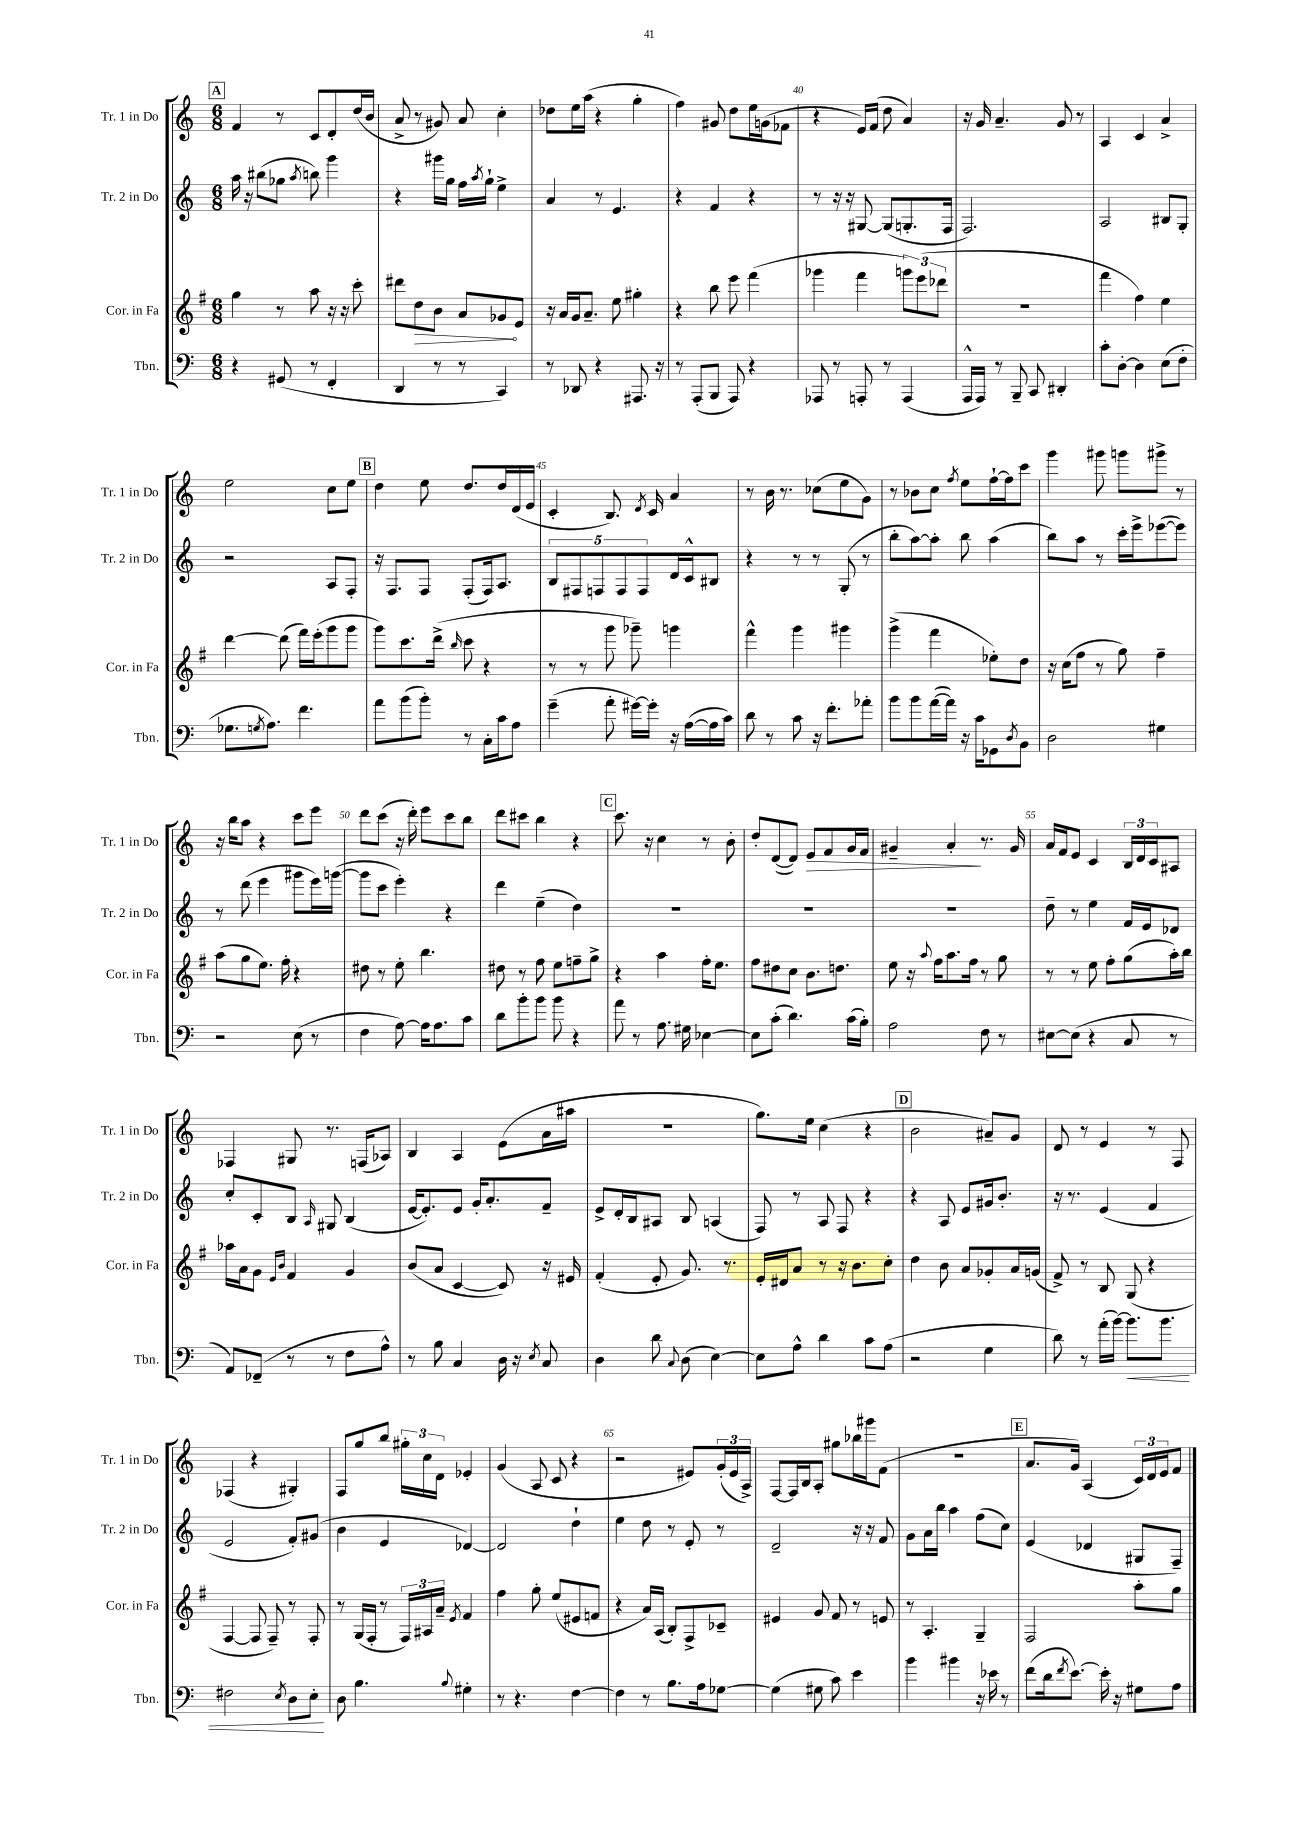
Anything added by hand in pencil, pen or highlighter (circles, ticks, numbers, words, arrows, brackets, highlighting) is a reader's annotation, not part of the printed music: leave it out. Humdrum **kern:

**kern	**kern	**kern	**kern
*staff4	*staff3	*staff2	*staff1
*clefF4	*clefG2	*clefG2	*clefG2
*k[]	*k[f#]	*k[]	*k[]
*M6/8	*M6/8	*M6/8	*M6/8
4r	4gg\	16aa\	4f/
.	.	16r	.
.	.	(8bb#\L	.
(8GG#/	8r	8gg-\J	8r
.	.	8qaa/	.
8r	8aa\	8bb\)	8c/L
4FF'/	16r	4ggg\	8d'/
.	16r	.	.
.	8ccc'\	.	(16dd/L
.	.	.	16b/JJ
=	=	=	=
4DD/	8ddd#\L	4r	8a^/
.	8dd\	.	8r
8r	8b\J	16ggg#\LL	8g#/)
.	.	16gg\JJ	.
8r	8a/L	16ff\LL	8a/
.	.	8qaa/	.
.	.	16gg`\JJ	.
4CC/)	8g-/	4ee^\	4cc'\
.	8e/J	.	.
=	=	=	=
8r	16r	4a/	8dd-\L
.	16a/LL	.	.
8DD-/	16g/J	.	16ee\L
.	8.a~/J	.	(16aa\JJ
4r	.	8r	4r
.	8ee\	4.e/	.
8.AAA#/	4gg#'\	.	4gg'\
16r	.	.	.
=	=	=	=
8r	4r	4r	4ff\)
(8AAA'/L	.	.	.
8BBB/J	8bb\	4f/	8g#/
8AAA/)	8eee\	.	8dd\L
4r	(4fff#\	4r	16ee\L
.	.	.	(16g\J
.	.	.	8f-\J
=	=	=	=
8AAA-/	4ggg-\	8r	4r
8r	.	16r	.
.	.	16r	.
8AAA'/	4fff#\	[8G#/	16e/LL)
.	.	.	(16f/JJ
8r	.	(8G#/]L	8dd\
(4AAA/	12ggg\L)	8.G'/	4a/)
.	(12eee\	.	.
.	12ddd-\J	.	.
.	.	16F/Jk	.
=	=	=	=
16AAA^^/LL	2.r	2.F/)	16r
16AAA/JJ)	.	.	16g/
8r	.	.	4.a~/
8BBB~/	.	.	.
8CC/	.	.	.
4DD#'/	.	.	8g/
.	.	.	8r
=	=	=	=
8c'\L	4fff#\	2A/	4A/
[8D'\J	.	.	.
4D\]	4ff#\)	.	4c/
(8E\L	4ee\	8B#/L	4a^/
8F'\J	.	8G'/J	.
=	=	=	=
8.G-\L	[4ddd\	2r	2ee\
8qG/	.	.	.
8.A\J)	.	.	.
.	(8ddd\]	.	.
4.f\	16fff#\LL)	.	.
.	(16eee'\J	.	.
.	8ggg\	8A/L	8cc\L
.	8ggg\J	8F'/J	8ee\J
=	=	=	=
8a\L	8ggg\L)	16r	4dd\
.	.	8.F/L	.
(8b\	8.ccc\	.	.
8b'\J)	.	8F/J	8ee\
.	(16ddd^\Jk	.	.
.	16qqbb/	.	.
8r	8ccc\	(8F'/L	8.dd/L
16C'\LL	4r	16F/k)	.
16c\J	.	8.A/J	16dd/L
8A\J	.	.	(16d/
.	.	.	16e/JJ
=	=	=	=
(4g~\	8r	10B/L	4c'/
.	.	10F#/	.
.	8r	.	.
.	.	10F/	.
8a'\	8ggg\	.	8.B/)
.	.	10F/	.
[16g#\LL)	8ggg-~\)	.	.
.	.	10F/	.
.	.	.	8qd/
16g#'\]JJ	.	.	16c/
16r	4ggg\	16d/L	4a/
([16A\LL	.	16c^^/J	.
16A\]	.	8B#/J	.
16c\JJ)	.	.	.
=	=	=	=
8d\	4fff#^^\	4r	8r
8r	.	.	16b\
.	.	.	8.r
8c\	4ggg\	8r	.
16r	.	8r	(8cc-\L
8.f'\L	.	.	.
.	4ggg#\	(8G'/	8ee\
8a-'\J	.	8r	8g\J)
=	=	=	=
8b\L	(4ggg^\	8bb'\L	8r
8b\	.	[8aa\)	8b-\L
([16a\L	4fff#\	8aa'\]J	8cc\J
16a\]JJ)	.	.	.
.	.	.	8qff/
16r	.	8bb\	8ee\L
16c\LK	.	.	.
8GG-\	8ee-'\L)	(4aa\	[16ff`\L
.	.	.	16ff\]J
8qD/	.	.	.
8BB\J	8dd\J	.	8ccc\J
=	=	=	=
2D\	16r	8bb\L)	4ggg\
.	(16cc\LK	.	.
.	8ff#\J	8aa\J	.
.	8r	8r	8ggg#\
.	8gg\)	16ccc'\LL	8ggg\L
.	.	16eee^\J	.
4G#\	4ff#~\	([8eee-\	8ggg#^\J
.	.	8eee-\]J)	8r
=	=	=	=
2r	(8aa\L	8r	16r
.	.	.	16bb\LK
.	8gg\	(8ddd\	8aa\J
.	8.ee\J)	4eee\	4r
.	16ff#'\	.	.
(8E\	4r	8ggg#\L	8ccc\L
8r	.	16eee\L)	8eee\J
.	.	([16ggg\JJ	.
=	=	=	=
4F\	8dd#\	8ggg\]L	8ddd\L
.	8r	8ccc\J	(8ccc\J
[8A\)	8ee'\	4eee'\)	16r
.	.	.	16ddd'\)
16A\]LK	4.bb\	.	8eee\L
8.A\	.	.	.
.	.	4r	8ccc\
8c\J	.	.	8bb\J
=	=	=	=
8d\L	8dd#\	4ddd\	8ddd\L
8b'\	8r	.	8ccc#\J
8b\J	8ff#\	(4ee~\	4bb\
8b\	8ee\L	.	.
4r	8ff~\	4dd\)	4r
.	8gg^\J	.	.
=	=	=	=
8a\	4r	2.r	8.ccc\
8r	.	.	.
.	.	.	16r
8.A\	4aa\	.	4cc\
16G#\	.	.	.
[4E-\	16ff#'\LK	.	8r
.	8.ee\J	.	.
.	.	.	8b'\
=	=	=	=
8E-\]L	8ff#\L	2.r	8dd'/L
(8c'\J	8dd#\	.	([8d/
4.d\)	8cc\J	.	8d/]J)
.	8.b\L	.	8e/L
.	.	.	8f/
.	8.dd\J	.	.
(16c\LL	.	.	16g/L
16B'\JJ)	.	.	16f/JJ
=	=	=	=
2A\	8ee\	2.r	4g#~/
.	16r	.	.
.	8qqaa/	.	.
.	16ff#\LK	.	.
.	8.aa\	.	4a'/
.	16ff#\Jk	.	.
8F\	8r	.	8.r
8r	8gg\	.	.
.	.	.	16g#/
=	=	=	=
[8E#\L	8r	8dd~\	16a/LL
.	.	.	16f/J
(8E#\]J	8r	8r	8e/J
4r	8ee\	4ee\	4c/
.	8ff#'\L	.	.
8C/	(8gg\	16f/LL	24B/LL
.	.	.	24d/
.	.	16e/J	.
.	.	.	24c/J
8r	16aa'\L)	8d-/J	8A#/J
.	16bb\JJ	.	.
=	=	=	=
8AA/L)	16aa-\LL	8cc'/L	4F-/
.	16a\J	.	.
(8FF-~/J	8g\J	8c'/	.
.	16qqe/LL	.	.
.	16qqb/JJ	.	.
8r	4f#/	8B/J	8G#/
.	.	16qqA/	.
8r	.	8G#/	8.r
8F\L	4g/	(4B/	.
.	.	.	(16F/LK
8A^^\J)	.	.	8A-/J)
=	=	=	=
8r	(8b/L	[16e/LK	4B/
.	.	8.e'/])	.
8B\	8a/J	.	.
4C/	[4c/	8e/J	4A/
.	.	16g'/LK	.
.	.	8.a'/	.
16D\	8c/])	.	(8e\L
16r	.	.	.
8qE/	.	.	.
8C/	16r	8f~/J	16a\L
.	16e#/	.	16aa#\JJ
=	=	=	=
4D\	(4f#'/	8e^/L	2.r
.	.	16d'/L	.
.	.	16B/J	.
8d\	8e'/	8A#/J	.
8qqC/	.	.	.
(8D\	8.g/)	8B/	.
[4E\)	.	(4A/	.
.	8.r	.	.
=	=	=	=
8E\]L	16e'/LL	8F/)	8.gg\L)
.	16d#/J	.	.
8A^^\J	8a/J	8r	.
.	.	.	16ee\Jk
4d\	8r	8A/	(4cc\
.	16r	8F/	.
.	8.b\L	.	.
8c\L	.	4r	4r
(8A\J	8cc'\J	.	.
=	=	=	=
2r	4dd\	4r	2b\
.	8b\	8A/	.
.	8a/L	8e/L	.
4G\	8g-'/	16g#/k	8a#~/L)
.	.	8.b'/J	.
.	16a/L	.	8g/J
.	(16g/JJ	.	.
=	=	=	=
8d\)	8f#^/)	16r	8d/
.	.	8.r	.
8r	8r	.	8r
(16a'\LL	8B/	(4e/	4e/
[16b\JJ)	.	.	.
8.b\]L	(8G/	.	.
.	4r	4f/	8r
8.b\J	.	.	.
.	.	.	8F/
=	=	=	=
2F#\	[4F#/	2e/	(4F-/
.	8F#/]	.	4r
.	8F#~/)	.	.
8qE/	.	.	.
8D\L	8r	8f'/L)	4G#'/)
8E'\J	8F#'/	(8g#/J	.
=	=	=	=
8D\	8r	4b\	8F/L
4.B\	(16G/LL	.	8gg/
.	16F#'/JJ	.	.
.	8r	4e/	8bb/J
.	24F#/LL)	.	24gg#'\LL
.	24A#/	.	24cc\
.	24a~/JJ	.	24d\JJ
8qqB/	8qe/	.	.
4G#'\	4f#/	[4d-/)	4e-'/
=	=	=	=
8r	4ff#\	2d-/]	(4g/
4.r	.	.	.
.	8gg'\	.	8A/
.	(8ee/L	.	8c/
[4F\	8e#/	4dd`\	4r
.	8f/J	.	.
=	=	=	=
4F\]	4r	4ee\	2r
8r	16a/LL)	8dd\	.
.	(16A/JJ	.	.
8.B\L	8B'/L)	8r	.
.	8F#^/	8e'/	8e#/L)
16A\k	.	.	.
[8G-\J	8c-~/J	8r	(24g'/L
.	.	.	24e#/
.	.	.	24A^/JJ)
=	=	=	=
(4G-\]	4e#/	2d~/	[8F/L
.	.	.	16F/]L
.	.	.	16B/J
8G#\	8g/	.	8A'/J
8c\)	8f#/	.	8gg#\L
4e\	8r	16r	16bb-\L
.	.	16r	16ggg#\J
.	8e/	8f/	(8f\J
=	=	=	=
4b\	8r	8g\L	2.r
.	4.A'/	16a\L	.
.	.	16bb\JJ	.
4b#\	.	4aa\	.
16r	4G~/	(8ff\L	.
16e-\	.	.	.
8r	.	8cc\J)	.
=	=	=	=
(8f\L	2F#/	(4e/	8.a/L
16d\k	.	.	.
8qf/	.	.	.
[8.e\J)	.	.	16g/Jk)
.	.	4d-/	(4A/
16e'\]	.	.	.
16r	.	.	.
8G#\L	8aa'\L	8G#/L	24c/LL)
.	.	.	24d/
.	.	.	24e/J
8A\J	8gg\J	8F~/J)	8f/J
==	==	==	==
*-	*-	*-	*-
